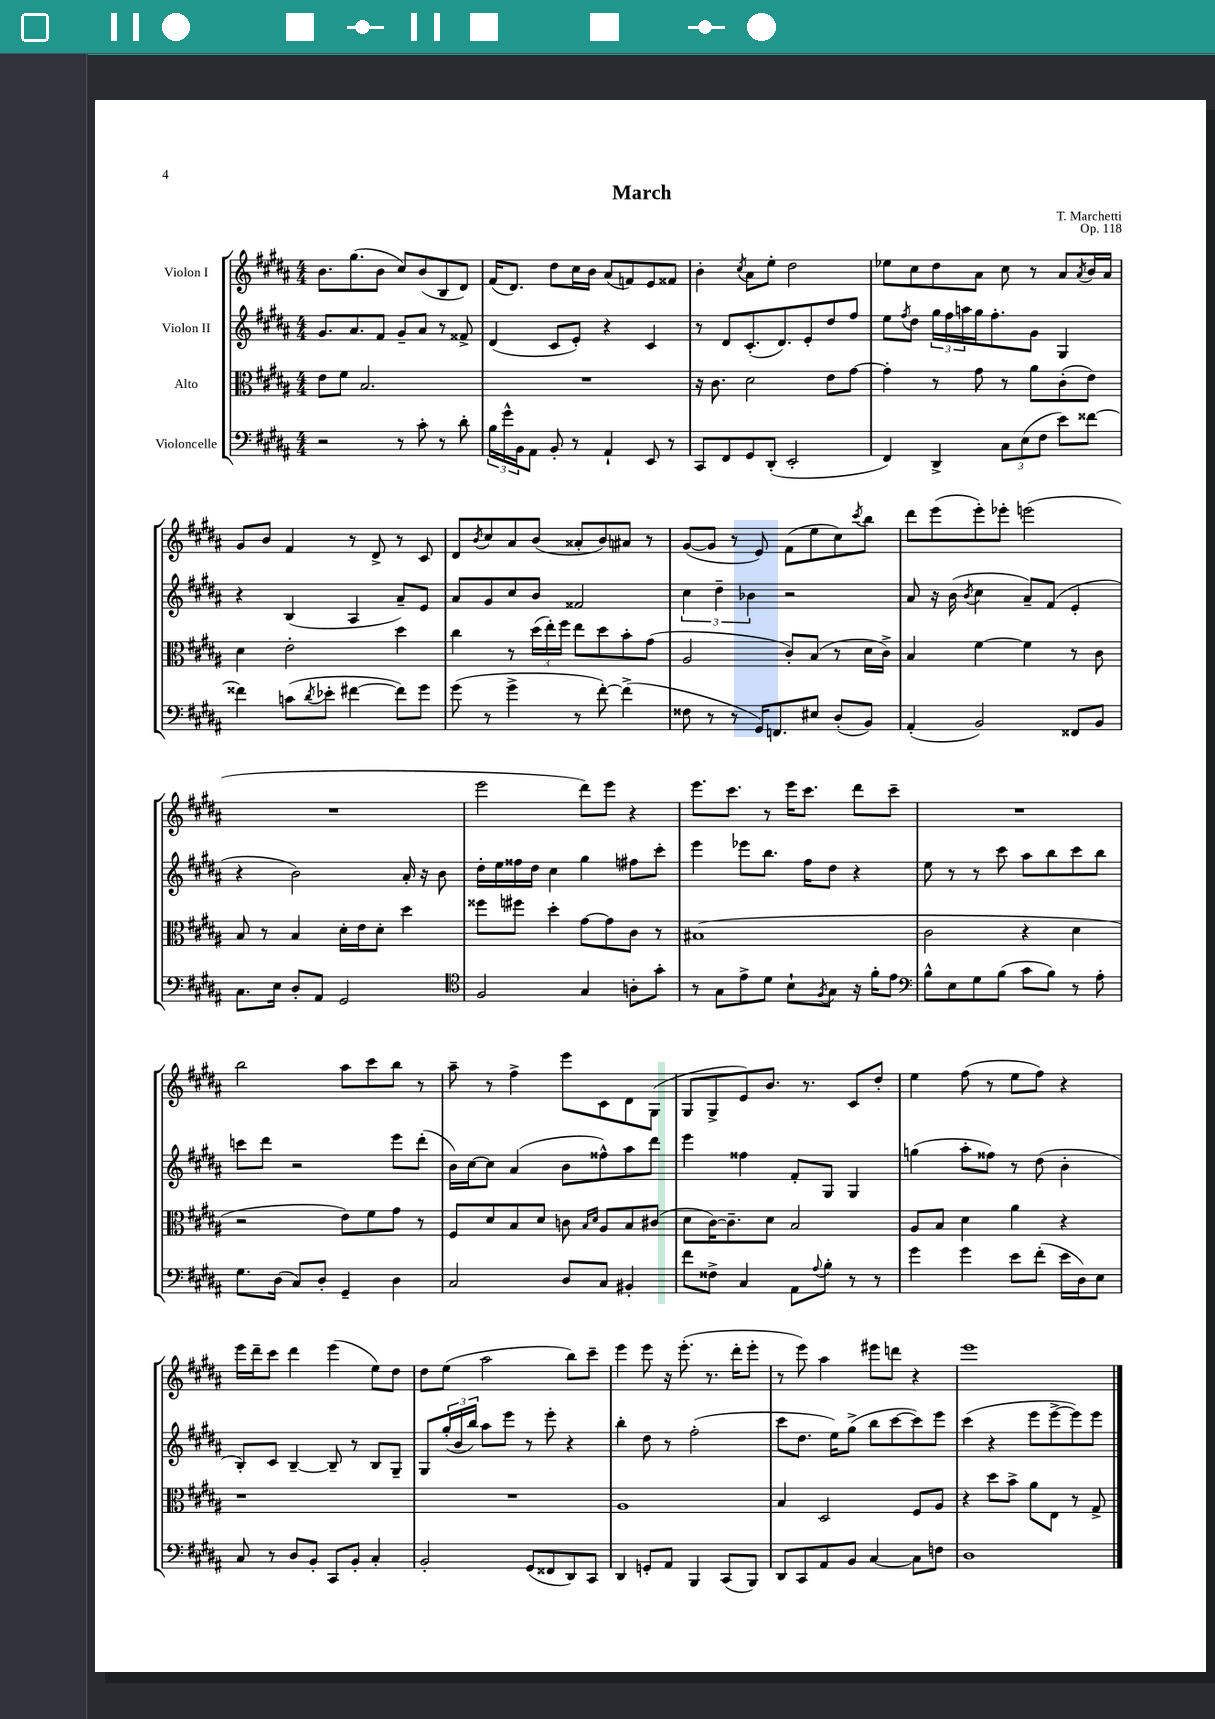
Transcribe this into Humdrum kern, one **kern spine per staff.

**kern	**kern	**kern	**kern
*staff4	*staff3	*staff2	*staff1
*clefF4	*clefC3	*clefG2	*clefG2
*k[f#c#g#d#a#]	*k[f#c#g#d#a#]	*k[f#c#g#d#a#]	*k[f#c#g#d#a#]
*M4/4	*M4/4	*M4/4	*M4/4
2r	8e\L	8.g#/L	8.b\L
.	8f#\J	.	.
.	.	8.a#/	(8.gg#\
.	2.B/	.	.
.	.	8f#/J	8b\J
8r	.	8g#~/L	8cc#/L)
8c#'\	.	8a#/J	(8b/
8r	.	8r	8B/
8d#'\	.	8f##^/	8d#/J)
=	=	=	=
24B\LL	1r	(4d#/	(16f#/LK
24g#^^\	.	.	.
.	.	.	8.d#/J)
24BB\J	.	.	.
8AA#\J	.	.	.
8BB'/	.	8c#/L	8dd#\L
8r	.	8e'/J)	16cc#\L
.	.	.	16b\JJ
4AA#`/	.	4r	(8a#/L
.	.	.	8f/)
8EE/	.	4c#/	8e/
8r	.	.	8f##/J
=	=	=	=
8CC#/L	16r	8r	4b'\
.	8.c#\	.	.
8FF#/	.	8d#/L	.
.	.	.	8qcc#/
8GG#/	2d#\	(8.c#'/	8a#\L
(8DD#'/J	.	.	8ee'\J
.	.	8.d#/)	.
2EE'/	.	.	2dd#\
.	.	8e'/	.
.	8e\L	8dd#/	.
.	[8g#\J	8ff#/J	.
=	=	=	=
4FF#/)	4g#'\]	8ee\L	8ee-\L
.	.	8qff#/	.
.	.	8dd#\J	8cc#\
4DD#^/	8r	24gg#\LL	8dd#\
.	.	24ff#\	.
.	.	24aa\	.
.	8g#\	16gg#\J	8a#\J
.	.	8.ff#'\	.
12C#\L	8r	.	8cc#\
(12E\	.	.	.
.	8a#\L	8g#\J	8r
12F#\J	.	.	.
8e\L)	(8c#'\	4G#/	8a#/L
.	.	.	8qa#/
[8f##\J	8e\J)	.	16b/L
.	.	.	16a#/JJ
=	=	=	=
4f##\]	4d#\	4r	8g#/L
.	.	.	8b/J
(8c\L	2e'\	(4B/	4f#/
8qd#/	.	.	.
8e-'\J	.	.	.
[4f#\	.	4A#/	8r
.	.	.	8d#^/
8f#\]L)	4dd#\	8a#~/L)	8r
8g#\J	.	8e/J	8c#/
=	=	=	=
(8g#\	4cc#\	8a#/L	8d#/L
.	.	.	8qb/
8r	.	8g#/	8cc#/
4g#^\	8r	8cc#/	8a#/
.	(24dd#\LL	8b/J	(8b/J
.	24ee'\)	.	.
.	24ff#\JJ	.	.
8r	8ee\L	2f##/	8a##'/L
[8f#'\)	8dd#\	.	8b/)
(4f#^\]	8b'\	.	8a#/J
.	(8g#\J	.	8r
=	=	=	=
8F##\	2A#/	6cc#\	([8g#/L
8r	.	.	8g#/]J
.	.	6dd#~\	.
8r	.	.	8r
.	.	6b-\	.
16GG#/LK)	.	.	8e/)
8.FF/	.	.	.
.	8c#'/L)	2r	(8f#\L
8E#/J	(8B/J	.	8ee\
(8D#'/L	8r	.	8cc#\)
.	.	.	8qccc#/
8BB/J)	16d#\LL	.	8bb\J
.	16c#^\JJ)	.	.
=	=	=	=
(4AA#'/	4B/	8a#/	8ddd#\L
.	.	16r	(8eee\
.	.	(16b\	.
.	.	8qb/	.
2BB/)	[4f#\	4cc#\	8eee'\)
.	.	.	8eee-'\J
.	4f#\]	8a#~/L)	(2eee\
.	.	(8f#/J	.
8FF##/L	8r	4e'/	.
8BB/J	8c#\	.	.
=	=	=	=
8.C#\L	8B/	4r	1r
.	8r	.	.
16E\Jk	.	.	.
8D#'/L	4B/	2b\)	.
8AA#/J	.	.	.
2GG#/	16d#'\LL	.	.
.	16e\J	.	.
.	8d#'\J	.	.
.	4dd#\	16a#'/	.
.	.	16r	.
.	.	8b\	.
=	=	=	=
*clefC4	*	*	*
2F#/	8ff##\L	16dd#'\LL	2eee\
.	.	16ee\	.
.	8ff#\J	16ff##\	.
.	.	16dd#\JJ	.
.	4dd#'\	4cc#\	.
4G#/	[8g#\L	4gg#\	8ddd#\L)
.	8g#\]	.	8eee\J
8A'\L	8c#\J	8ff#\L	4r
8g#'\J	8r	8ccc#'\J	.
=	=	=	=
8r	(1B#	4eee\	8.eee\L
8G#\L	.	.	.
.	.	.	8.ccc#\J
8e^\	.	8eee-\L	.
8d#\J	.	8.bb\J	8r
8B`\L	.	.	16eee\LK
.	.	16ff#\LK	8.ccc#\J
8qF#/	.	.	.
8G#\J	.	8dd#\J	.
16r	.	4r	8ddd#\L
16f#'\LK	.	.	.
8e\J	.	.	8ccc#~\J
=	=	=	=
*clefF4	*	*	*
8B^^\L	2c#\	8ee\	1r
8E\	.	8r	.
8G#\	.	8r	.
(8B\J	.	8ccc#\	.
8c#\L	4r	8aa#\L	.
8B\J)	.	8bb\	.
8r	4d#\	8ccc#\	.
8A#'\	.	8bb\J	.
=	=	=	=
8.G#\L	2r	8ccc\L	2bb\
.	.	8ddd#\J	.
(16D#\Jk	.	.	.
8C#/L)	.	2r	.
8D#'/J	.	.	.
4GG#~/	8e\L)	.	8aa#\L
.	8f#\	.	8ccc#\
4D#\	8g#\J	8eee\L	8bb\J
.	8r	(8ddd#'\J	8r
=	=	=	=
2C#/	8F#/L	16b\LL)	8aa#~\
.	.	[16cc#\J	.
.	8d#/	8cc#\]J	8r
.	8B/	(4a#/	4ff#^\
.	8d#/J	.	.
8D#/L	8c\	8b\L	8eee\L
.	16qqB/LL	.	.
.	16qqd#/JJ	.	.
8C#/J	8A#/L	8ff##^^\)	8c#\
4BB#'/	8B/	8aa#\	8d#\
.	(8c#/J	8ddd#\J	(8G#\J
=	=	=	=
8f#\L	8d#\L	4eee\	8G#/L
8F##^\J	[16c#\K)	.	8G#^/
.	8.c#~\]	.	.
4C#/	.	4ff##\	8e/)
.	8d#\J	.	8.b/J
8AA#\L	2B/	8f#'/L	.
.	.	.	8.r
8qqA#/	.	.	.
8B'\J	.	8G#/J	.
8r	.	4G#/	8c#/L
8r	.	.	8dd#'/J
=	=	=	=
4g#\	8A#/L	(4gg\	4ee\
.	8B/J	.	.
4g#\	4d#\	8aa#'\L	(8ff#\
.	.	8ff##\J)	8r
8e\L	4a#\	8r	8ee\L
(8f#'\J	.	(8dd#\	8ff#\J)
16e\LL	4r	4b'\	4r
16D#\J)	.	.	.
8E\J	.	.	.
=	=	=	=
8C#/	1r	8B'/L)	16eee\LL
.	.	.	16ddd#~\J
8r	.	8c#/J	8ccc#\J
8D#/L	.	[4B~/	4ddd#\
8BB'/J	.	.	.
8CC#/L	.	8B~/]	(4eee\
8BB'/J	.	8r	.
4C#'/	.	8B/L	8ee\L)
.	.	8G#~/J	8dd#\J
=	=	=	=
2BB'/	1r	8G#/L	8dd#\L
.	.	(24gg#'/L	(8ee\J
.	.	24b/	.
.	.	24bb/JJ)	.
.	.	8aa#\L	2aa#\
.	.	8eee\J	.
(8GG#/L	.	8r	.
8FF##/	.	8eee'\	.
8DD#/)	.	4r	8bb\L)
8CC#/J	.	.	8ccc#~\J
=	=	=	=
4DD#/	1A#	4bb'\	4eee\
8GG'/L	.	8dd#\	8eee\
8AA#/J	.	8r	16r
.	.	.	(8.eee'\
4BBB/	.	(2ff#'\	.
.	.	.	8.r
(8CC#/L	.	.	.
.	.	.	16ddd#'\LK
8BBB/J)	.	.	8eee'\J
=	=	=	=
8DD#/L	4B/	8ccc#\L	8r
8CC#/	.	8.dd#\J	8eee\)
8AA#/	2D#/	.	4aa#\
.	.	16ee\LK)	.
8BB/J	.	(8gg#^\J	.
[4C#/	.	8bb\L	8eee#\L
.	.	[8ccc#\	8ddd\J
8C#\]L	8F#/L	8ccc#\])	4r
8F\J	8A#/J	8eee\J	.
=	=	=	=
1D#	4r	(4ccc#\	1eee
.	8dd#\L	4r	.
.	8b^\J	.	.
.	8a#\L	8eee\L	.
.	8E\J	[8eee^\	.
.	8r	8eee\])	.
.	8G#^/	8eee\J	.
==	==	==	==
*-	*-	*-	*-
